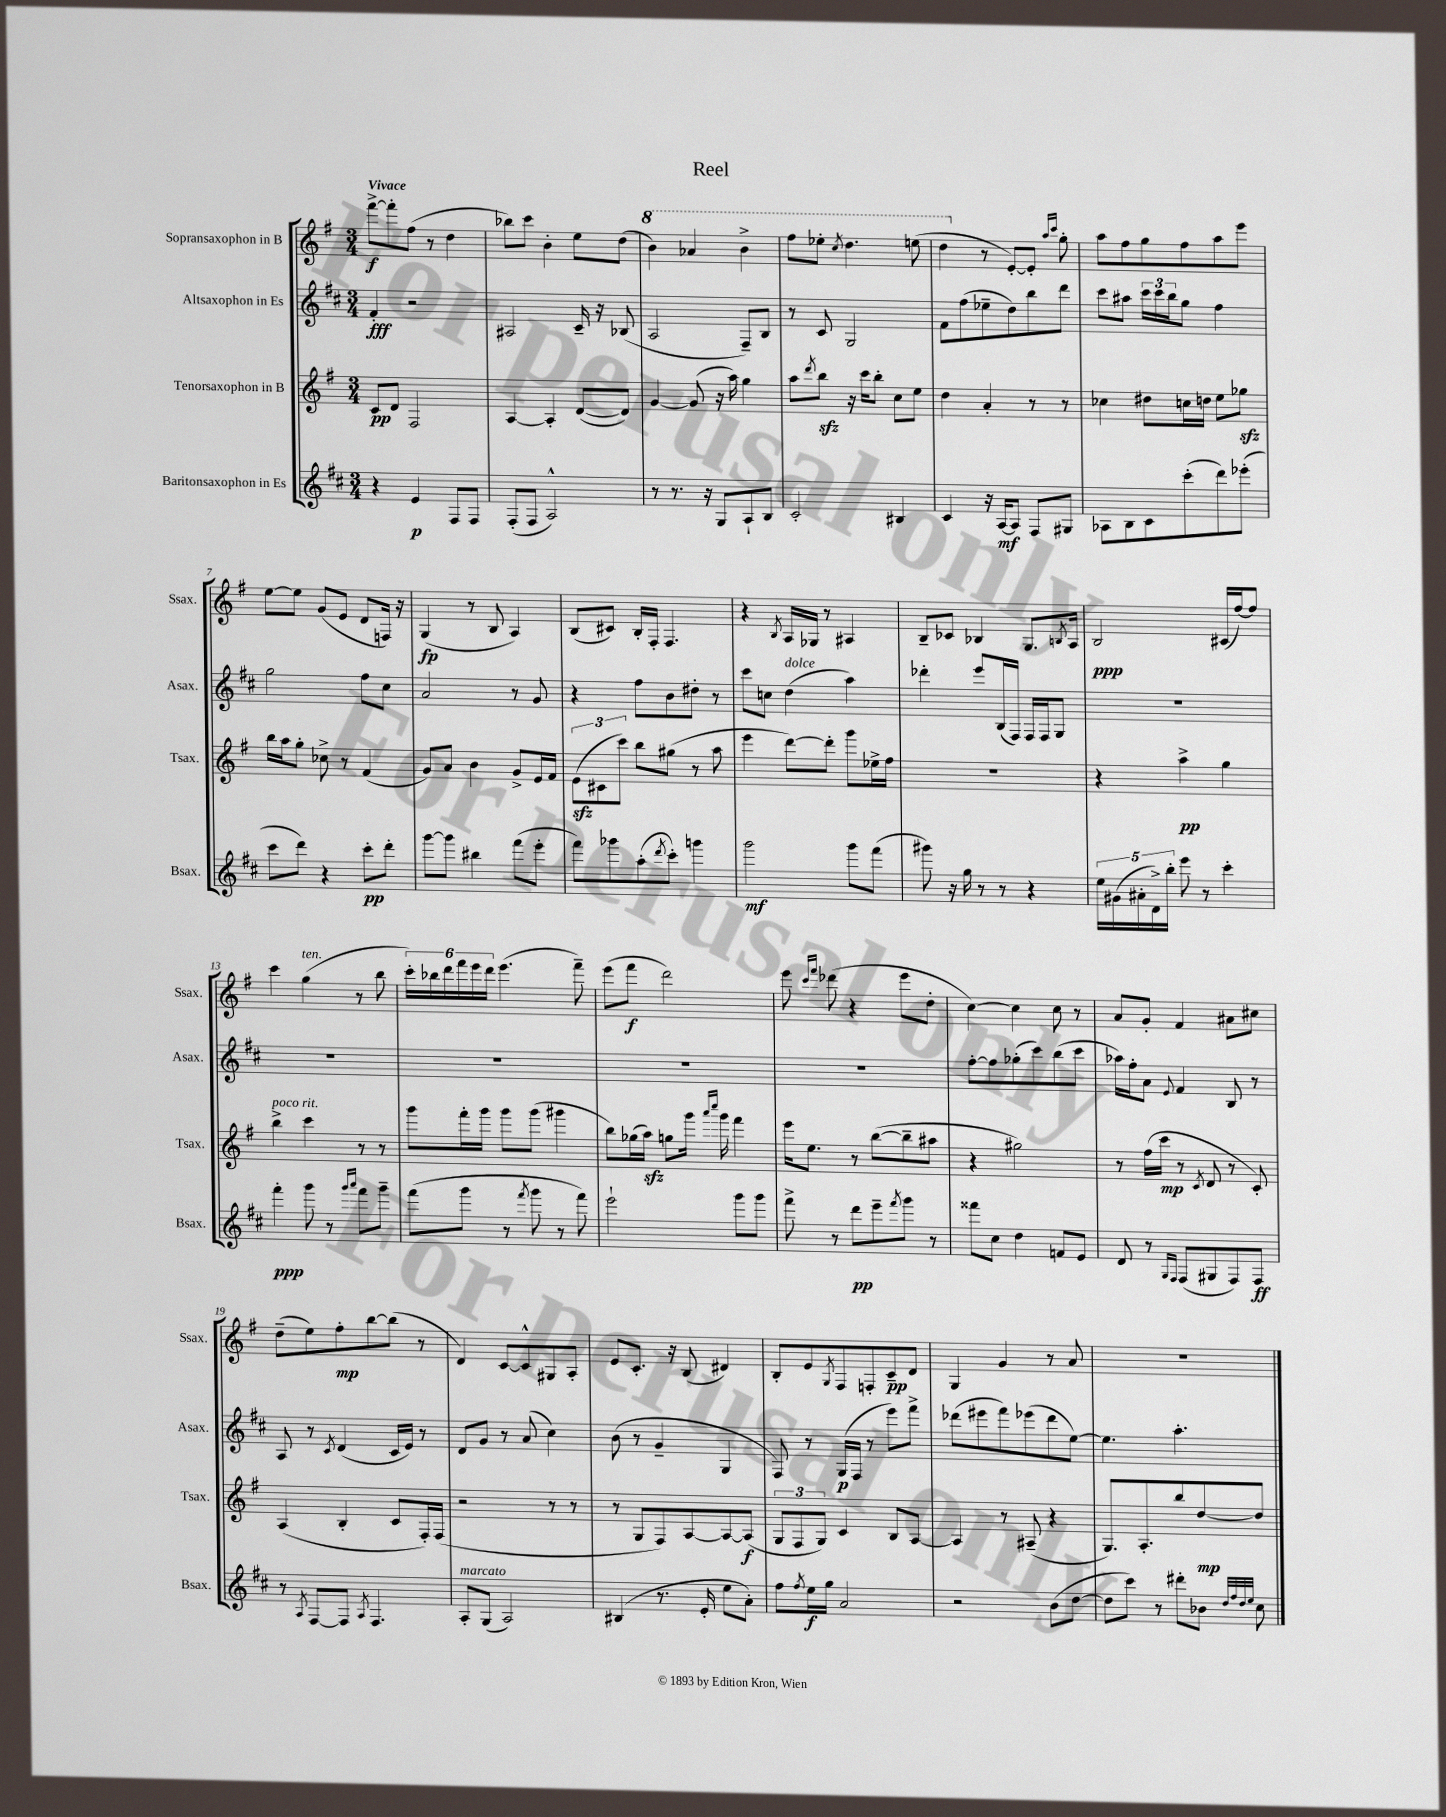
\header { title = "Reel" }
<<
\new StaffGroup <<
\new Staff = "s0" \with { instrumentName = "Sopransaxophon in B" shortInstrumentName = "Ssax." } {
    \clef treble \key g \major \numericTimeSignature \time 3/4 \tempo "Vivace"
    fis'''8~->\f fis'''8-. fis''8( r8 d''4 |
    bes''8) c'''8 b'4-. e''8 d''8( |
    \ottava #1 b''4) aes''4 b''4-> |
    fis'''8 ees'''8-. \acciaccatura { c'''8 } d'''4. e'''8( |
    d'''4 \ottava #0 r8 e'8~-.) e'8-. \grace { a''16 c'''16 } g''8-. |
    a''8 fis''8 g''8 fis''8 a''8 e'''8 |
    e''8~ e''8 g'8( e'8 d'8 f16) r16 |
    g4\fp( r8 b8 a4) |
    b8( cis'8) b16-. fis16-. fis4. |
    r4 \acciaccatura { b8 } a16 ges16 r8 ais4 |
    b8-- ces'8 bes4 g8. \acciaccatura { b8 } a16 |
    b2\ppp cis'16( fis''16~) fis''8 |
    c'''4 g''4^\markup { \italic "ten." }( r8 b''8 |
    \tuplet 6/4 { c'''16-.) bes''16 d'''16 fis'''16 e'''16 d'''16 } e'''4.( fis'''8--) |
    e'''8( fis'''8\f d'''2) |
    e'''8 \grace { c'''16 fis'''16 } des'''8( r4 e'''8 d''8-. |
    c''4~) c''4 c''8 r8 |
    a'8 g'8-. fis'4 ais'8 cis''8 |
    d''8--( e''8) fis''8-.\mp b''8~ b''8( r8 |
    d'4) c'8~ c'8-^ gis8 a8-. |
    e'8 c'8.-. r16 b8( dis'4) |
    b8-. e'8 \acciaccatura { g8 } fis8 f8-. c'8--\pp d'8 |
    g4 g'4 r8 a'8 |
    R2. \bar "|." |
}
\new Staff = "s1" \with { instrumentName = "Altsaxophon in Es" shortInstrumentName = "Asax." } {
    \clef treble \key d \major \numericTimeSignature \time 3/4
    fis'4-.\fff r2 |
    ais2 cis'16-- r16 bes8( |
    a2 fis8--) b8 |
    r8 cis'8 g2 |
    fis'8 fis''8( ees''8-- d''8) b''8 d'''8 |
    cis'''8 ais''8 \tuplet 3/2 { cis'''16 cis'''16 b''16 } g''8 fis''4 |
    g''2 fis''8 cis''8 |
    a'2 r8 g'8 |
    r4 fis''8 b'8 dis''8-. r8 |
    cis'''8 c''8 d''4^\markup { \italic "dolce" }( a''4) |
    des'''4-. e'''8 b16( fis16) fis16 fis16 g8 |
    R2. |
    R2. |
    R2. |
    R2. |
    R2. |
    fis''8~-. fis''8 ges''8-.( cis'''8) b''8( cis'''8 |
    aes''16) fis''16-. a'8 \appoggiatura { e'8 } fis'4 b8 r8 |
    a8 r8 \acciaccatura { cis'8 } d'4( cis'16 e'16) r8 |
    d'8 g'8 r8 a'8( cis''4) |
    b'8( r8 g'4-- g4 |
    fis8) r8 g16\p( fis16 r8 e'''8) fis'''8-> |
    des'''8( eis'''8 fis'''8) ees'''8( des'''8 e''8~) |
    e''4. a''4.-. \bar "|." |
}
\new Staff = "s2" \with { instrumentName = "Tenorsaxophon in B" shortInstrumentName = "Tsax." } {
    \clef treble \key g \major \numericTimeSignature \time 3/4
    c'8\pp d'8 fis2 |
    a4~ a4-. d'8~( d'8) |
    g'4~ g'8( r16 a''16) g''4 |
    a''8 \acciaccatura { d'''8 } b''8\sfz r16 c'''16 b''8-. c''8 e''8 |
    d''4 a'4-. r8 r8 |
    ces''4 dis''8 c''16 d''16 e''8 ges''8\sfz |
    b''16 a''16 g''8-. ces''8-> r8 fis'4( |
    g'8) a'8 b'4 g'8-> e'16 fis'16 |
    \tuplet 3/2 { e'8\sfz( cis'8 c'''8) } b''8 gis''8( r8 a''8 |
    e'''4 d'''8~) d'''8-. g'''8 ees''16-> fis''16 |
    R2. |
    r4 a''4->\pp g''4 |
    b''4->^\markup { \italic "poco rit." } c'''4 r8 r8 |
    g'''8 fis'''16-. g'''16 g'''8 g'''8( gis'''4 |
    b''8) ges''16( a''16\sfz) g''8 g'''16 \grace { a'''16 c''''16 } g'''16 fis'''4 |
    e'''16 e''8. r8 b''8~( b''8-- ais''8 |
    r4 gis''2) |
    r8 fis''16( c'''16\mp r8 \acciaccatura { c'8 } d'8 r8 c'8-.) |
    a4( b4-. c'8 fis16-.) fis16( |
    r2 r8 r8 |
    r8 g8 fis8) a8~ a8~ a8\f( |
    \tuplet 3/2 { g8 fis8 g8) } c'4 b8 a8~ |
    a4 r8 ais8--( r4 |
    g8.) a8.-. b''8 d''8~\mp d''8 \bar "|." |
}
\new Staff = "s3" \with { instrumentName = "Baritonsaxophon in Es" shortInstrumentName = "Bsax." } {
    \clef treble \key d \major \numericTimeSignature \time 3/4
    r4 e'4\p fis8 fis8 |
    fis8-.( fis8 a2-^) |
    r8 r8. r16 g8 a8-! b8 |
    cis'2-. bis4 |
    cis'4 r16 a16~\mf a8 fis8 gis8 |
    aes8 b8 cis'8 cis'''8-.( d'''8) ees'''8-.( |
    cis'''8 d'''8) r4 cis'''8-.\pp d'''8-. |
    g'''8~ g'''8 bis''4 fis'''8( e'''8-. |
    fis'''8) ges'''8 a''8-.( \acciaccatura { d'''8 } cis'''8-.) g'''4 |
    g'''2\mf g'''8 fis'''8( |
    gis'''8) r16 g''16 r8 r8 r4 |
    \tuplet 5/4 { e''16 gis'16( ais'16-. d'16->) b''16-. } e'''8 r8 cis'''4-. |
    fis'''4-.\ppp g'''8 r8 \grace { g'''16 a'''16 } fis'''8 g'''8-- |
    fis'''8( g'''8 r8 \acciaccatura { fis'''8 } g'''8 r8 fis'''8) |
    e'''2-! g'''8 g'''8 |
    fis'''8-> r8 d'''8\pp e'''8-- \acciaccatura { fis'''8 } g'''8 r8 |
    fisis'''8 cis''8 d''4 f'8 e'8 |
    d'8 r8 \grace { g16 fis16 } fis8( gis8 fis8) fis8\ff |
    r8 \acciaccatura { a8 } fis8~ fis8 \acciaccatura { a8 } fis4. |
    a8-.^\markup { \italic "marcato" } g8( a2) |
    bis4( r8. e'16-. e''8 a'8-.) |
    fis''8 \acciaccatura { fis''8 } e''16\f g''16 a'2 |
    r2 b'8( d''8~ |
    d''8 cis'''8) r8 dis'''8-. bes'8 \grace { d''32 fis''32 d''32 e''32 } cis''8 \bar "|." |
}
>>
>>
